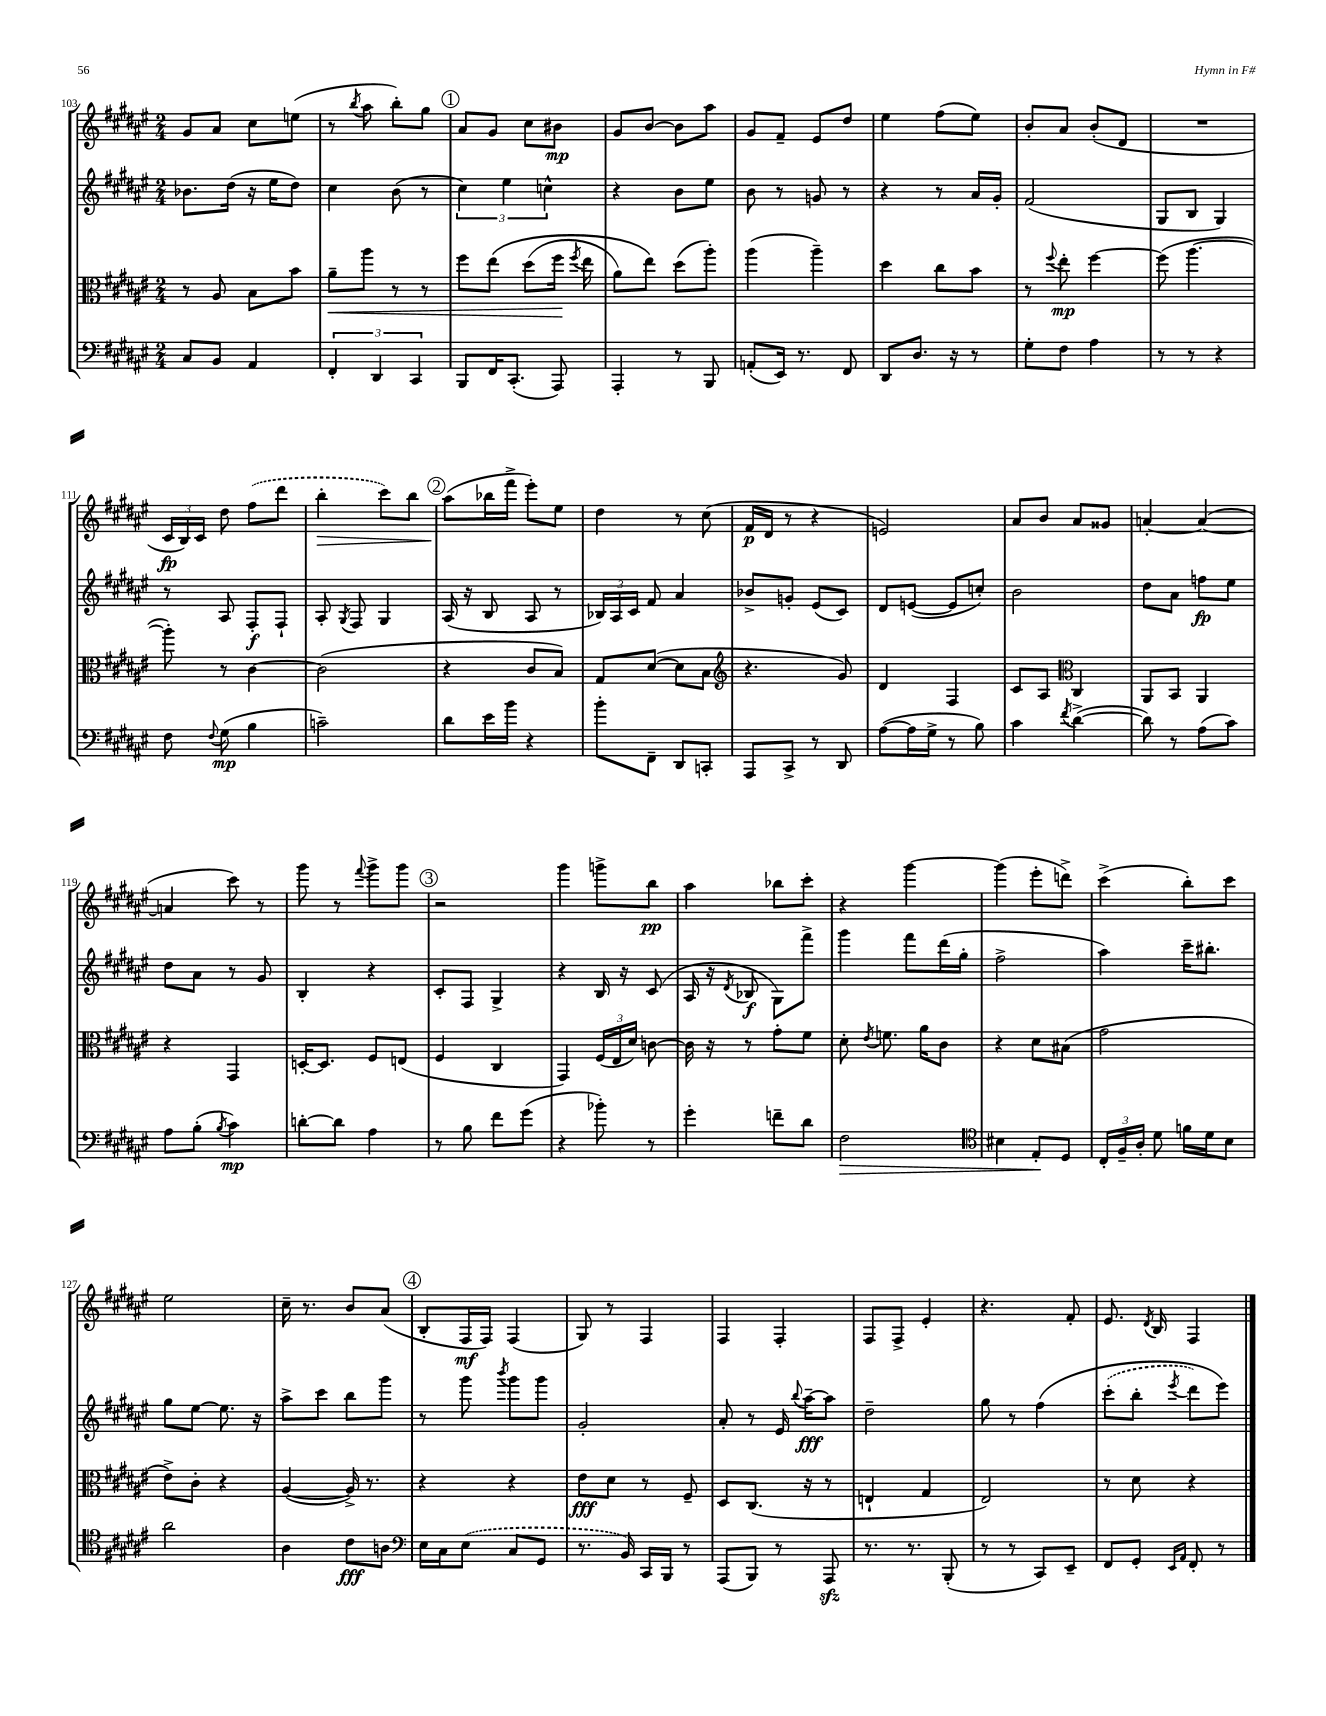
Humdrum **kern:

**kern	**dynam	**kern	**dynam	**kern	**dynam	**kern	**dynam
*part4	*part4	*part3	*part3	*part2	*part2	*part1	*part1
*staff4	*staff4	*staff3	*staff3	*staff2	*staff2	*staff1	*staff1
*clefF4	*	*clefC3	*	*clefG2	*	*clefG2	*
*k[f#c#g#d#a#e#]	*	*k[f#c#g#d#a#e#]	*	*k[f#c#g#d#a#e#]	*	*k[f#c#g#d#a#e#]	*
*M2/4	*	*M2/4	*	*M2/4	*	*M2/4	*
=103	=103	=103	=103	=103	=103	=103	=103
8C#/L	.	8r	.	8.b-X\L	.	8g#/L	.
8BB/J	.	8A#/	.	.	.	8a#/J	.
.	.	.	.	(16dd#\Jk	.	.	.
4AA#/	.	8B\L	.	16r	.	8cc#\L	.
.	.	.	.	16ee#\KL	.	.	.
.	.	8b\J	.	8dd#\J)	.	(8een\J	.
=104	=104	=104	=104	=104	=104	=104	=104
!	!	!	!LO:HP:b	!	!	!	!
6FF#'/	.	8a#~\L	<	4cc#\	.	8r	.
.	.	.	.	.	.	8qbb/	.
.	.	8aa#\J	.	.	.	8aa#\	.
6DD#/	.	.	.	.	.	.	.
.	.	8r	.	(8b\	.	8bb'\L)	.
6CC#/	.	.	.	.	.	.	.
.	.	8r	.	8r	.	8gg#\J	.
!!LO:REH:place=s1:t=1
=105	=105	=105	=105	=105	=105	=105	=105
8BBB/L	.	8ff#\L	.	6cc#\)	.	8a#/L	.
16FF#/K	.	(8ee#\J	.	.	.	8g#/J	.
.	.	.	.	6ee#\	.	.	.
(8.CC#'/J	.	.	.	.	.	.	.
.	.	(8dd#\L	.	.	.	8cc#\L	.
.	.	.	.	6ccn^^\	.	.	.
8AAA#/)	.	16ff#\Jk	.	.	.	8b#X\J	mp
.	.	8qff#/	.	.	.	.	.
.	.	16ee#\	[	.	.	.	.
=106	=106	=106	=106	=106	=106	=106	=106
4AAA#'/	.	8a#\L)	.	4r	.	8g#/L	.
.	.	8ee#\J)	.	.	.	[8b/J	.
8r	.	(8dd#\L	.	8b\L	.	8b\L]	.
8BBB/	.	8aa#'\J)	.	8ee#\J	.	8aa#\J	.
=107	=107	=107	=107	=107	=107	=107	=107
(8AAn'/L	.	(4aa#\	.	8b\	.	8g#/L	.
16EE#/Jk)	.	.	.	8r	.	8f#~/J	.
8.r	.	.	.	.	.	.	.
.	.	4aa#~\)	.	8gn/	.	8e#/L	.
8FF#/	.	.	.	8r	.	8dd#/J	.
=108	=108	=108	=108	=108	=108	=108	=108
8DD#/L	.	4dd#\	.	4r	.	4ee#\	.
8.D#/J	.	.	.	.	.	.	.
.	.	8cc#\L	.	8r	.	(8ff#\L	.
16r	.	.	.	.	.	.	.
8r	.	8b\J	.	16a#/LL	.	8ee#\J)	.
.	.	.	.	16g#'/JJ	.	.	.
=109	=109	=109	=109	=109	=109	=109	=109
8G#'\L	.	8r	.	(2f#/	.	8b'/L	.
.	.	8qqff#/	.	.	.	.	.
8F#\J	.	8ee#'\	mp	.	.	8a#/J	.
4A#\	.	[4ff#\	.	.	.	(8b'/L	.
.	.	.	.	.	.	8d#/J	.
=110	=110	=110	=110	=110	=110	=110	=110
8r	.	(8ff#\]	.	8G#/L	.	2r	.
8r	.	[4.aa#\	.	8B/J	.	.	.
4r	.	.	.	4G#/)	.	.	.
!!LO:LB:g=z
=111	=111	=111	=111	=111	=111	=111	=111
8F#\	.	8aa#'\])	.	8r	.	24c#/LL	fp
.	.	.	.	.	.	24B/)	.
.	.	.	.	.	.	24c#/JJ	.
8qqF#/	.	.	.	.	.	.	.
(8G#\	mp	8r	.	8A#/	.	8dd#\	.
4B\	.	[4c#\	.	8F#'/L	f	(8ff#\L	.
.	.	.	.	8F#`/J	.	8ddd#\J	.
=112	=112	=112	=112	=112	=112	=112	=112
!	!	!	!	!	!	!	!LO:HP:b
2cn~\)	.	(2c#\]	.	8A#'/	.	4bb'\	>
.	.	.	.	8qG#/	.	.	.
.	.	.	.	8F#/	.	.	.
.	.	.	.	4G#/	.	8ccc#\L)	.
.	.	.	.	.	.	8bb\J	.
!!LO:REH:place=s1:t=2
=113	=113	=113	=113	=113	=113	=113	=113
8d#\L	.	4r	.	(16A#/	.	(8aa#\L	.
.	.	.	.	16r	.	.	.
16e#\L	.	.	.	8B/	.	16bb-X\L	]
16b\JJ	.	.	.	.	.	16fff#^\JJ	.
4r	.	8c#/L	.	8A#/	.	8eee#'\L)	.
.	.	8B/J)	.	8r	.	8ee#\J	.
=114	=114	=114	=114	=114	=114	=114	=114
8b'\L	.	8G#/L	.	24B-X/LL)	.	4dd#\	.
.	.	.	.	24A#/	.	.	.
.	.	.	.	24c#/JJ	.	.	.
8FF#~\J	.	([8d#/J	.	8f#/	.	.	.
8DD#/L	.	8d#\L]	.	4a#/	.	8r	.
8CCn'/J	.	8B\J	.	.	.	(8cc#\	.
=115	=115	=115	=115	=115	=115	=115	=115
*	*	*clefG2	*	*	*	*	*
8AAA#/L	.	4.r	.	8b-X^/L	.	16f#/LL	p
.	.	.	.	.	.	16d#/JJ	.
8CC#^/J	.	.	.	8gn'/J	.	8r	.
8r	.	.	.	(8e#/L	.	4r	.
8DD#/	.	8g#/)	.	8c#/J)	.	.	.
=116	=116	=116	=116	=116	=116	=116	=116
([8A#\L	.	4d#/	.	8d#/L	.	2en/)	.
16A#\L]	.	.	.	([8en/J	.	.	.
16G#^\JJ	.	.	.	.	.	.	.
8r	.	4F#/	.	8e/L]	.	.	.
8B\)	.	.	.	8ccn'/J)	.	.	.
=117	=117	=117	=117	=117	=117	=117	=117
4c#\	.	8c#/L	.	2b\	.	8a#/L	.
.	.	8A#/J	.	.	.	8b/J	.
8qf#/	.	.	.	.	.	.	.
*	*	*clefC3	*	*	*	*	*
([4d#^\	.	4C#/	.	.	.	8a#/L	.
.	.	.	.	.	.	8g##X/J	.
=118	=118	=118	=118	=118	=118	=118	=118
8d#\])	.	8AA#/L	.	8dd#\L	.	[4an'/	.
8r	.	8BB/J	.	8a#\J	.	.	.
(8A#\L	.	4AA#/	.	8ffn\L	fp	(4a/_	.
8c#\J)	.	.	.	8ee#\J	.	.	.
!!LO:LB:g=z
=119	=119	=119	=119	=119	=119	=119	=119
8A#\L	.	4r	.	8dd#\L	.	4an/]	.
(8B'\J	.	.	.	8a#\J	.	.	.
8qB/	.	.	.	.	.	.	.
4c#\)	mp	4GG#/	.	8r	.	8ccc#\)	.
.	.	.	.	8g#/	.	8r	.
=120	=120	=120	=120	=120	=120	=120	=120
[8dn'\L	.	[16Dn'/KL	.	4B'/	.	8ggg#\	.
.	.	8.D/J]	.	.	.	.	.
8d\J]	.	.	.	.	.	8r	.
.	.	.	.	.	.	8qqfff#/	.
4A#\	.	8F#/L	.	4r	.	8ggg#^\L	.
.	.	(8En/J	.	.	.	8ggg#\J	.
!!LO:REH:place=s1:t=3
=121	=121	=121	=121	=121	=121	=121	=121
8r	.	4F#/	.	8c#'/L	.	2r	.
8B\	.	.	.	8F#/J	.	.	.
8f#\L	.	4C#/	.	4G#^/	.	.	.
(8g#\J	.	.	.	.	.	.	.
=122	=122	=122	=122	=122	=122	=122	=122
4r	.	4GG#/)	.	4r	.	4ggg#\	.
8b-X'\)	.	(24F#/LL	.	16B/	.	8gggn^\L	.
.	.	24E#/	.	.	.	.	.
.	.	.	.	16r	.	.	.
.	.	24d#/JJ)	.	.	.	.	.
8r	.	[8cn\	.	(8c#/	.	8bb\J	pp
=123	=123	=123	=123	=123	=123	=123	=123
4g#'\	.	16c\]	.	16A#/	.	4aa#\	.
.	.	16r	.	16r	.	.	.
.	.	.	.	8qd#/	.	.	.
.	.	8r	.	8B-X/	f	.	.
8fn~\L	.	8g#'\L	.	8G#\L)	.	8bb-X\L	.
8d#\J	.	8f#\J	.	8fff#^\J	.	8ccc#'\J	.
=124	=124	=124	=124	=124	=124	=124	=124
!	!LO:HP:b	!	!	!	!	!	!
2F#\	>	8d#'\	.	4ggg#\	.	4r	.
.	.	8qe#/	.	.	.	.	.
.	.	8.fn\	.	.	.	.	.
.	.	.	.	8fff#\L	.	[4ggg#\	.
.	.	16a#\KL	.	.	.	.	.
.	.	8c#\J	.	(16ddd#\L	.	.	.
.	.	.	.	16gg#'\JJ	.	.	.
=125	=125	=125	=125	=125	=125	=125	=125
*clefC4	*	*	*	*	*	*	*
4B#X\	.	4r	.	2ff#^\	.	(4ggg#\]	.
8E#'/L	.	8d#\L	.	.	.	8eee#'\L	.
8D#/J	]	(8B#X\J	.	.	.	8dddn^\J)	.
=126	=126	=126	=126	=126	=126	=126	=126
24C#'/LL	.	2g#\	.	4aa#\)	.	(4ccc#^\	.
24F#~/	.	.	.	.	.	.	.
24A#'/JJ	.	.	.	.	.	.	.
8d#\	.	.	.	.	.	.	.
16fn\LL	.	.	.	16ccc#~\KL	.	8bb'\L)	.
16d#\J	.	.	.	8.bb#X'\J	.	.	.
8B\J	.	.	.	.	.	8ccc#\J	.
!!LO:LB:g=z
=127	=127	=127	=127	=127	=127	=127	=127
2a#\	.	8e#^\L)	.	8gg#\L	.	2ee#\	.
.	.	8c#'\J	.	[8ee#\J	.	.	.
.	.	4r	.	8.ee#\]	.	.	.
.	.	.	.	16r	.	.	.
=128	=128	=128	=128	=128	=128	=128	=128
4A#\	.	([4A#/	.	8aa#^\L	.	16cc#~\	.
.	.	.	.	.	.	8.r	.
.	.	.	.	8ccc#\J	.	.	.
8c#\L	fff	16A#^/])	.	8bb\L	.	8b/L	.
.	.	8.r	.	.	.	.	.
8An\J	.	.	.	8ggg#\J	.	(8a#/J	.
!!LO:REH:place=s1:t=4
=129	=129	=129	=129	=129	=129	=129	=129
*clefF4	*	*	*	*	*	*	*
16E#\LL	.	4r	.	8r	.	8B'/L	.
16C#\J	.	.	.	.	.	.	.
(8E#\J	.	.	.	8ggg#\	.	16F#/L	mf
.	.	.	.	.	.	16F#/JJ)	.
.	.	.	.	8qbbb/	.	.	.
8C#/L	.	4r	.	8ggg#\L	.	(4F#/	.
8GG#/J	.	.	.	8ggg#\J	.	.	.
=130	=130	=130	=130	=130	=130	=130	=130
8.r	.	8e#\L	fff	2g#'/	.	8G#/)	.
.	.	8d#\J	.	.	.	8r	.
16BB/)	.	.	.	.	.	.	.
16CC#/LL	.	8r	.	.	.	4F#/	.
16BBB/JJ	.	.	.	.	.	.	.
8r	.	8F#~/	.	.	.	.	.
=131	=131	=131	=131	=131	=131	=131	=131
(8AAA#/L	.	8D#/L	.	8a#'/	.	4F#/	.
8BBB/J)	.	(8.C#/J	.	8r	.	.	.
8r	.	.	.	16e#/	.	4F#'/	.
.	.	.	.	8qqbb/	.	.	.
.	.	16r	.	[16aa#~\KL	fff	.	.
8AAA#zz/	.	8r	.	8aa#\J]	.	.	.
=132	=132	=132	=132	=132	=132	=132	=132
8.r	.	4En`/	.	2dd#~\	.	8F#/L	.
.	.	.	.	.	.	8F#^/J	.
8.r	.	.	.	.	.	.	.
.	.	4G#/	.	.	.	4e#'/	.
(8BBB'/	.	.	.	.	.	.	.
=133	=133	=133	=133	=133	=133	=133	=133
8r	.	2E#/)	.	8gg#\	.	4.r	.
8r	.	.	.	8r	.	.	.
8CC#/L)	.	.	.	(4ff#\	.	.	.
8EE#~/J	.	.	.	.	.	8f#'/	.
=134	=134	=134	=134	=134	=134	=134	=134
8FF#/L	.	8r	.	(8ccc#'\L	.	8.e#/	.
8GG#'/J	.	8d#\	.	8bb'\J	.	.	.
.	.	.	.	.	.	8qd#/	.
.	.	.	.	.	.	16B/	.
16qqEE#/LL	.	.	.	.	.	.	.
16qqAA#/JJ	.	.	.	8qeee#/	.	.	.
8FF#'/	.	4r	.	8ddd#\L)	.	4F#/	.
8r	.	.	.	8eee#\J)	.	.	.
==	==	==	==	==	==	==	==
*-	*-	*-	*-	*-	*-	*-	*-
